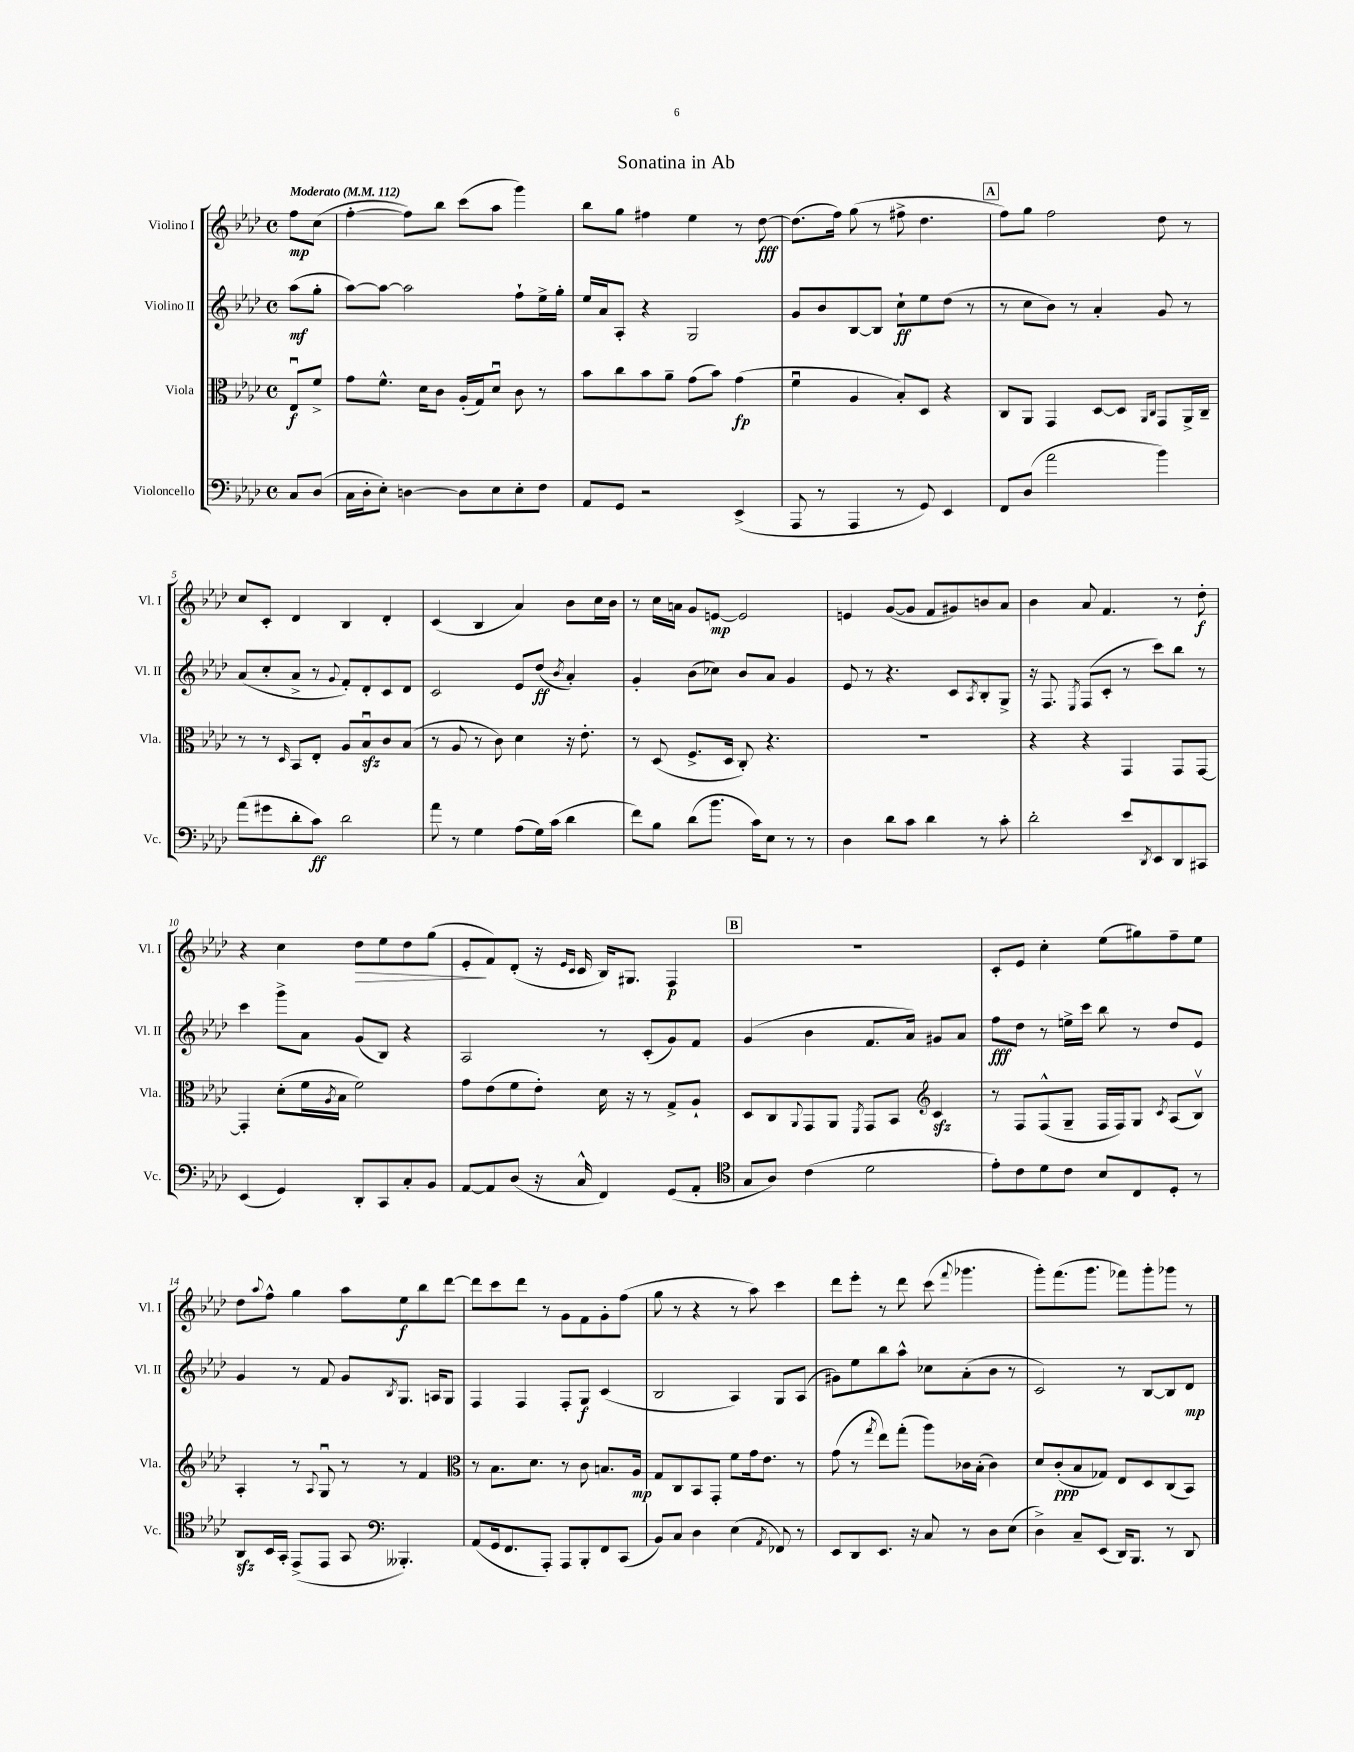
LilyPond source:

\header { title = "Sonatina in Ab" }
<<
\new StaffGroup <<
\new Staff = "s0" \with { instrumentName = "Violino I" shortInstrumentName = "Vl. I" } {
    \clef treble \key aes \major \defaultTimeSignature \time 4/4 \partial 4 \tempo "Moderato" 4 = 112
    f''8\mp c''8( |
    f''4~-. f''8) bes''8 c'''8( aes''8 g'''4) |
    bes''8 g''8 fis''4 ees''4 r8 des''8~\fff |
    des''8.( f''16) g''8( r8 fis''8-> des''4. |
    \mark \markup { \box "A" } f''8) g''8 f''2 des''8 r8 |
    c''8 c'8-. des'4 bes4 des'4-. |
    c'4( bes4 aes'4) bes'8 c''16 bes'16 |
    r8 c''16 a'16 g'8 e'8~\mp e'2 |
    e'4 g'8~( g'8 f'8 gis'8) b'8 aes'8 |
    bes'4 aes'8 f'4. r8 des''8-.\f |
    r4 c''4 des''8\> ees''8 des''8 g''8( |
    ees'8-.\! f'8) des'8-.( r16 \grace { ees'16 c'16 } c'16 bes16) gis8. f4\p |
    \mark \markup { \box "B" } R1 |
    c'8-. ees'8 c''4-. ees''8( gis''8) f''8-- ees''8 |
    des''8 \appoggiatura { aes''8 } f''8-^ g''4 aes''8 ees''8\f bes''8 des'''8~ |
    des'''8 c'''8 des'''8 r8 g'8 f'8 g'8-. f''8( |
    g''8 r8 r4 r8 aes''8) c'''4 |
    des'''8 ees'''8-. r8 des'''8 c'''8( \appoggiatura { f'''8 } ges'''4. |
    g'''8-.) f'''8.( g'''8. fes'''8) g'''8-. ges'''8 r8 \bar "|." |
}
\new Staff = "s1" \with { instrumentName = "Violino II" shortInstrumentName = "Vl. II" } {
    \clef treble \key aes \major \defaultTimeSignature \time 4/4 \partial 4
    aes''8\mf( g''8-. |
    aes''8~) aes''8~ aes''2 f''8-! ees''16-> g''16-. |
    ees''16 aes'16 aes8-. r4 g2 |
    g'8 bes'8 bes8~ bes8 c''8-!\ff ees''8 des''8( r8 |
    \mark \markup { \box "A" } r8 c''8 bes'8) r8 aes'4-. g'8 r8 |
    aes'8( c''8-. aes'8-> r8 \appoggiatura { g'8 } f'8-.) des'8-. c'8 des'8 |
    c'2 ees'8 des''8\ff( \acciaccatura { bes'8 } aes'4-.) |
    g'4-. bes'8( ces''8) bes'8 aes'8 g'4 |
    ees'8 r8 r4. c'8 \acciaccatura { aes8 } bes8-. g8-> |
    r16 f8. \acciaccatura { ees8 } f8( c'8-. r8 c'''8) bes''8 r8 |
    c'''4 g'''8-> aes'8 g'8( bes8) r4 |
    aes2 r8 c'8-.( g'8) f'8 |
    \mark \markup { \box "B" } g'4( bes'4 f'8. aes'16) gis'8 aes'8 |
    f''8\fff des''8 r8 e''16-> c'''16 bes''8 r8 des''8 ees'8 |
    g'4 r8 f'8 g'8 \acciaccatura { bes8 } g8. a16 g8 |
    f4 f4 f8-. g8\f c'4( |
    bes2 aes4) g8 aes8( |
    gis'8) ees''8 bes''8 aes''8-^ ces''8 aes'8-.( bes'8 r8 |
    c'2) r8 bes8~ bes8 des'8\mp \bar "|." |
}
\new Staff = "s2" \with { instrumentName = "Viola" shortInstrumentName = "Vla." } {
    \clef alto \key aes \major \defaultTimeSignature \time 4/4 \partial 4
    ees8\downbow\f f'8-> |
    g'8 f'8.-^ des'16 c'8 aes16-.( g16) des'8\downbow c'8 r8 |
    bes'8 c''8 bes'8 aes'8-- g'8( bes'8) g'4\fp( |
    f'4\downbow aes4 bes8-.) des8 r4 |
    \mark \markup { \box "A" } c8 aes,8 g,4 des8~ des8 \grace { aes,16 c16 } g,8 aes,16-> c16-- |
    r8 r8 \grace { des16 } bes,8 ees8-. aes8 bes8\downbow\sfz c'8 bes8( |
    r8 aes8 r8 c'8) des'4 r16 ees'8.-. |
    r8 des8( f8.-> des16 c8-.) r4. |
    R1 |
    r4 r4 g,4 g,8 g,8~ |
    g,4-. des'8-.( f'16 \acciaccatura { aes8 } bes16 f'2) |
    g'8 ees'8( f'8 ees'8-.) des'16 r16 r8 g8-> aes8-! |
    \mark \markup { \box "B" } des8 c8 \appoggiatura { aes,8 } g,8 aes,8 \acciaccatura { f,8 } g,8 bes,8 \clef treble c'4\sfz |
    r8 f8 f8-^( g8-- f16 f16) g8 \acciaccatura { c'8 } aes8( bes8\upbow) |
    aes4-. r8 \appoggiatura { aes8 } g8\downbow r8 r8 f'4 |
    \clef alto r8 bes8. des'8. r8 c'8 b8. aes16\mp |
    g8 c8 bes,8 g,8-. f'8 g'16 ees'8. r8 |
    g'8( r8 \acciaccatura { g''8 } ees''8) g''8-.( aes''8) ces'16 bes16-.( ces'4) |
    des'8 c'8-.\ppp( bes8 ges8) ees8 des8 c8( bes,8) \bar "|." |
}
\new Staff = "s3" \with { instrumentName = "Violoncello" shortInstrumentName = "Vc." } {
    \clef bass \key aes \major \defaultTimeSignature \time 4/4 \partial 4
    c8 des8( |
    c16 des16-. ees8-.) d4~ d8 ees8 ees8-. f8 |
    aes,8 g,8 r2 ees,4->( |
    aes,,8 r8 aes,,4 r8 g,8) ees,4 |
    \mark \markup { \box "A" } f,8 des8( aes'2 bes'4) |
    aes'8( gis'8 des'8-. c'8\ff) des'2 |
    aes'8 r8 g4 aes8( g16) c'16( des'4 |
    f'8) bes8 des'8( bes'8. c'16) ees8 r8 r8 |
    des4 des'8 c'8 des'4 r8 c'8-. |
    des'2-. ees'8 \acciaccatura { des,8 } ees,8 des,8 cis,8 |
    ees,4( g,4) des,8-. c,8 c8-. bes,8 |
    aes,8~ aes,8 des8( r16 c16-^ f,4) g,8( aes,8-. |
    \mark \markup { \box "B" } \clef tenor g8 aes8) c'4( des'2 |
    ees'8-.) c'8 des'8 c'8 bes8 c8 des8-. r8 |
    aes,8\sfz bes,16 g,16-. ees,8->( ees,8 g,8 \clef bass beses,,4.-.) |
    aes,8( g,16 f,8. aes,,8-.) aes,,8 bes,,8-. f,8 c,8( |
    bes,8) c8 des4 ees4( \acciaccatura { aes,8 } fes,8) r8 |
    ees,8 des,8 ees,8. r16 c8 r8 des8 ees8( |
    des4->) c8-- ees,8( des,16) bes,,8. r8 des,8 \bar "|." |
}
>>
>>
